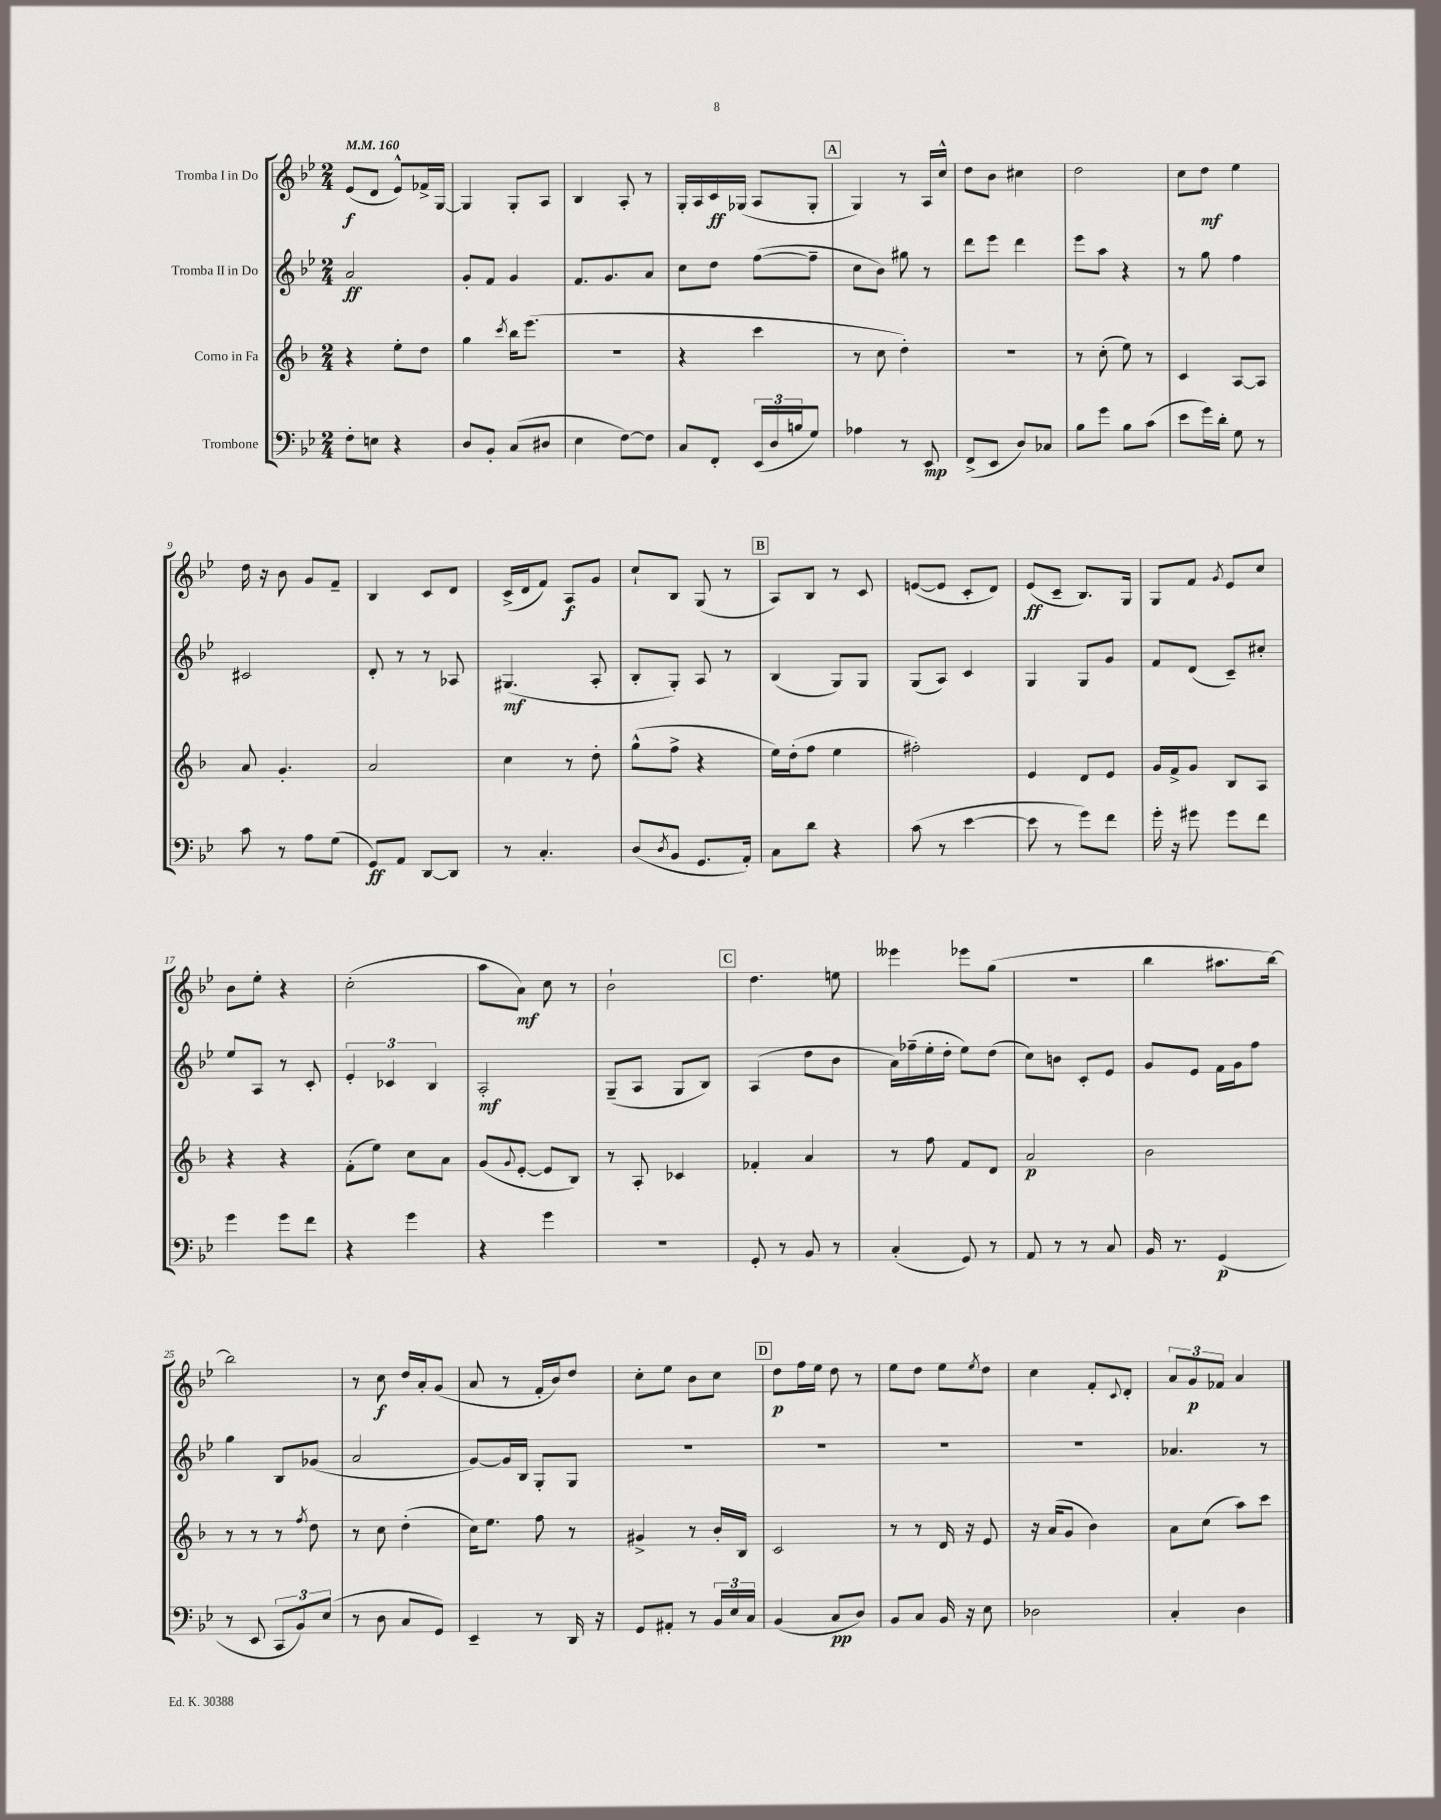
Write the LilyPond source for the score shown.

<<
\new StaffGroup <<
\new Staff = "s0" \with { instrumentName = "Tromba I in Do" } {
    \clef treble \key bes \major \numericTimeSignature \time 2/4 \tempo 4 = 160
    ees'8\f( d'8 ees'8-^) fes'16-> g16~ |
    g4 g8-. a8 |
    bes4 a8-. r8 |
    g16-. a16 c'16\ff ges16( a8 ges8-. |
    \mark \markup { \box "A" } g4) r8 a16 c''16-^ |
    d''8 bes'8 cis''4 |
    d''2 |
    c''8 d''8\mf ees''4 |
    d''16 r16 bes'8 g'8 f'8-- |
    bes4 c'8 d'8 |
    c'16->( d'16 f'8) a8\f g'8 |
    c''8-! bes8 g8( r8 |
    \mark \markup { \box "B" } a8) bes8 r8 c'8 |
    e'8~( e'8 c'8-. d'8) |
    ees'8\ff( c'8-- bes8.) g16 |
    g8 f'8 \acciaccatura { g'8 } ees'8 c''8 |
    bes'8 ees''8-. r4 |
    c''2-.( |
    a''8 a'8\mf) c''8 r8 |
    bes'2-! |
    \mark \markup { \box "C" } d''4. e''8 |
    eeses'''4 ees'''8 g''8( |
    r2 |
    bes''4 ais''8. bes''16~) |
    bes''2 |
    r8 c''8\f d''16 a'16-. g'8( |
    a'8 r8 f'16-. bes'16) d''8 |
    c''8-. ees''8 bes'8 c''8 |
    \mark \markup { \box "D" } d''8\p f''16 ees''16 d''8 r8 |
    ees''8 d''8 ees''8 \acciaccatura { ees''8 } d''8 |
    c''4 f'8-. \appoggiatura { c'8 } d'8-. |
    \tuplet 3/2 { a'8 g'8\p fes'8 } a'4 \bar "|." |
}
\new Staff = "s1" \with { instrumentName = "Tromba II in Do" } {
    \clef treble \key bes \major \numericTimeSignature \time 2/4
    a'2\ff |
    g'8-. f'8 g'4 |
    f'8. g'8. a'8 |
    c''8 d''8 f''8~( f''8-- |
    \mark \markup { \box "A" } c''8 bes'8) gis''8 r8 |
    d'''8 ees'''8 d'''4 |
    ees'''8 a''8 r4 |
    r8 g''8 f''4 |
    cis'2 |
    d'8-. r8 r8 aes8 |
    gis4.\mf( a8-. |
    bes8-. g8-.) a8 r8 |
    \mark \markup { \box "B" } bes4( g8) g8 |
    g8( a8) c'4 |
    g4 g8 g'8 |
    f'8 d'8( c'8--) cis''8-. |
    ees''8 a8 r8 c'8-. |
    \tuplet 3/2 { ees'4-. ces'4 bes4 } |
    a2-.\mf |
    g8--( a8 g8 bes8) |
    \mark \markup { \box "C" } a4( d''8 bes'8 |
    a'16) fes''16--( ees''16-. d''16-. ees''8) d''8( |
    c''8) b'8 c'8-. ees'8 |
    g'8 ees'8 f'16 g'16 f''8 |
    g''4 bes8 ges'8( |
    a'2 |
    g'8~) g'16 bes16 g8-. g8 |
    R2 |
    \mark \markup { \box "D" } R2 |
    R2 |
    R2 |
    aes'4. r8 \bar "|." |
}
\new Staff = "s2" \with { instrumentName = "Corno in Fa" } {
    \clef treble \key f \major \numericTimeSignature \time 2/4
    r4 e''8-. d''8 |
    g''4 \acciaccatura { c'''8 } bes''16 e'''8.( |
    r2 |
    r4 c'''4 |
    \mark \markup { \box "A" } r8 c''8 d''4-.) |
    r2 |
    r8 c''8-.( e''8) r8 |
    c'4 a8~ a8 |
    a'8 g'4.-. |
    a'2 |
    c''4 r8 d''8-. |
    g''8-^( f''8-> r4 |
    \mark \markup { \box "B" } e''16) d''16-.( f''8 e''4 |
    fis''2-.) |
    e'4 d'8 e'8 |
    g'16 f'16-> g'8 bes8 a8 |
    r4 r4 |
    f'8-.( e''8) c''8 a'8 |
    g'8( \appoggiatura { g'8 } e'8~-. e'8 bes8) |
    r8 a8-. ces'4 |
    \mark \markup { \box "C" } fes'4-. a'4 |
    r8 f''8 f'8 d'8 |
    a'2\p |
    bes'2 |
    r8 r8 r8 \acciaccatura { f''8 } d''8 |
    r8 c''8 d''4-.( |
    c''16) e''8. f''8 r8 |
    gis'4-> r8 bes'16-. bes16 |
    \mark \markup { \box "D" } c'2 |
    r8 r8 d'16 r16 e'8 |
    r16 a'16( g'8 bes'4) |
    a'8 c''8( a''8) c'''8 \bar "|." |
}
\new Staff = "s3" \with { instrumentName = "Trombone" } {
    \clef bass \key bes \major \numericTimeSignature \time 2/4
    f8-. e8 r4 |
    d8 bes,8-. c8( dis8 |
    ees4 f8~) f8 |
    c8 f,8-. \tuplet 3/2 { ees,16( d16 b16 } g8) |
    \mark \markup { \box "A" } aes4 r8 ees,8\mp |
    f,8->( ees,8 d8) ces8 |
    bes8 g'8 bes8 c'8( |
    ees'8 g'16) d'16-. g8 r8 |
    c'8 r8 a8 g8( |
    g,8\ff) a,8 d,8~ d,8 |
    r8 c4.-. |
    d8( \acciaccatura { d8 } bes,8 g,8. a,16-.) |
    \mark \markup { \box "B" } c8 d'8 r4 |
    c'8( r8 ees'4~ |
    ees'8 r8 g'8) f'8 |
    g'16-. r16 gis'8 gis'8 f'8 |
    g'4 g'8 f'8 |
    r4 g'4 |
    r4 g'4 |
    R2 |
    \mark \markup { \box "C" } g,8-. r8 bes,8 r8 |
    c4-.( g,8) r8 |
    a,8 r8 r8 c8 |
    bes,16 r8. g,4\p( |
    r8 ees,8 \tuplet 3/2 { c,8 bes,8) ees8( } |
    r8 d8 c8 g,8) |
    ees,4-- r8 d,16 r16 |
    g,8 ais,8-. r8 \tuplet 3/2 { bes,16 ees16 c16 } |
    \mark \markup { \box "D" } bes,4( c8\pp d8) |
    bes,8 c8 bes,16 r16 ees8 |
    des2 |
    c4-. d4 \bar "|." |
}
>>
>>
